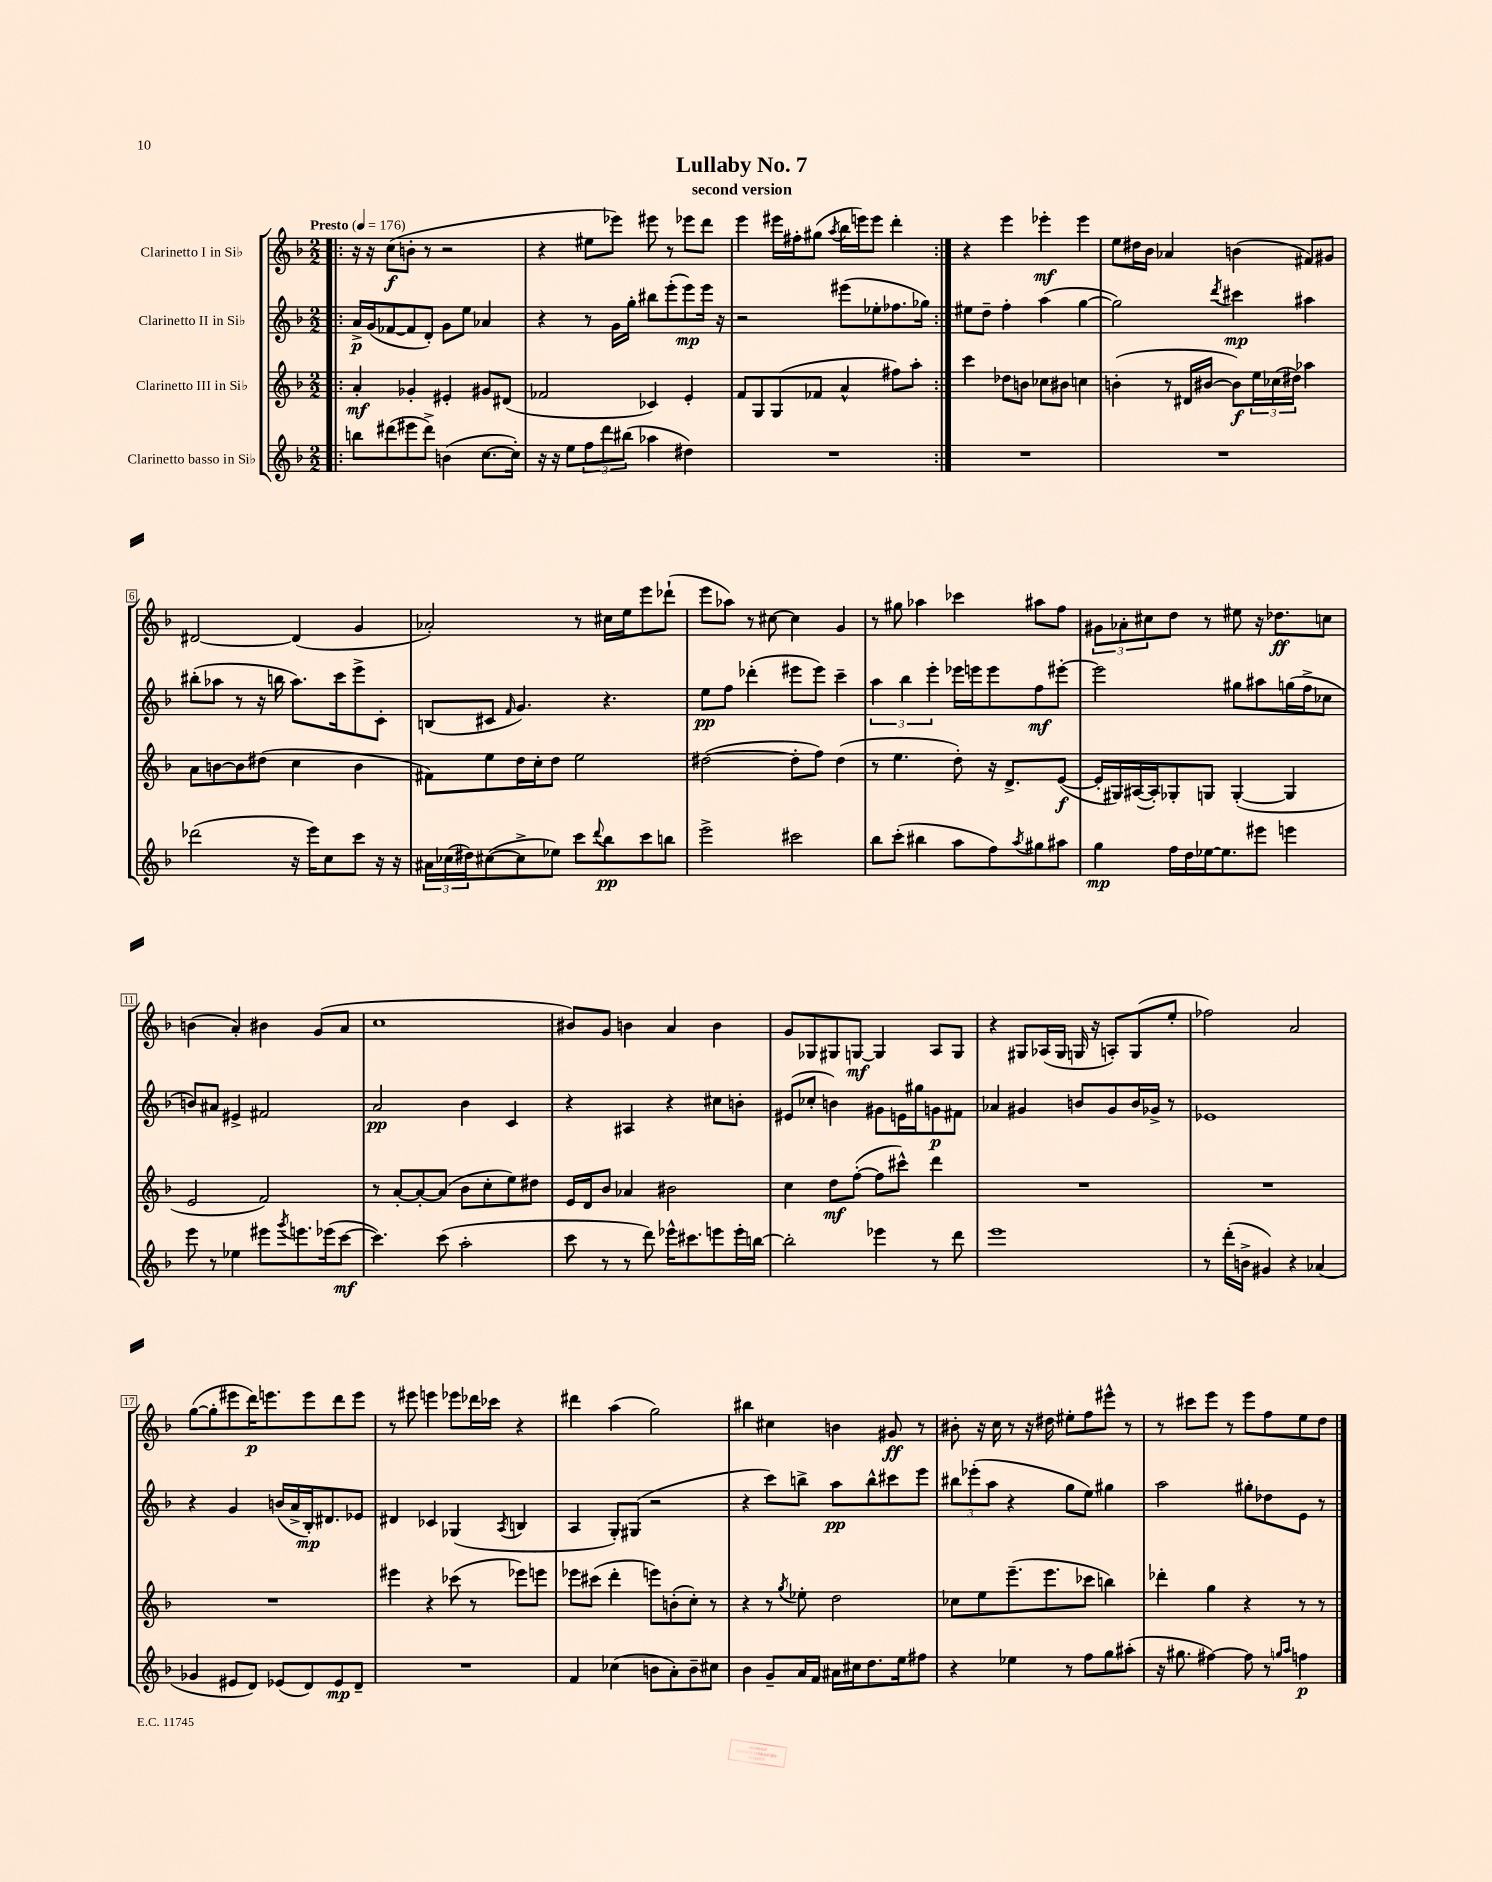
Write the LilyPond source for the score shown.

\header { title = "Lullaby No. 7" subtitle = "second version" }
<<
\new StaffGroup <<
\new Staff = "s0" \with { instrumentName = "Clarinetto I in Sib" } {
    \clef treble \key f \major \numericTimeSignature \time 2/2 \tempo "Presto" 4 = 176
    \repeat volta 2 { \bar ".|:" r16 r16 c''8\f( b'8-. r8 r2 |
    r4 eis''8 ees'''8) eis'''8 r8 ees'''8 d'''8 |
    e'''4 eis'''16 fis''16-. gis''8( \acciaccatura { a''8 } bes''16 e'''16) e'''8 d'''4-. | }
    r4 e'''4 ees'''4-.\mf ees'''4 |
    e''8 dis''16 bes'16 aes'4 b'4( fis'8) gis'8 |
    dis'2~ dis'4( g'4 |
    aes'2-.) r8 cis''16 e''16 e'''8 des'''8-!( |
    e'''8 aes''8) r8 cis''8~ cis''4 g'4 |
    r8 gis''8 aes''4 ces'''4 ais''8 f''8 |
    \tuplet 3/2 { gis'8 aes'8-. cis''8 } d''8 r8 eis''8 r16 des''8.\ff c''8 |
    b'4( a'4-.) bis'4 g'8( a'8 |
    c''1 |
    bis'8) g'8 b'4 a'4 b'4 |
    g'8 ges8 gis8 g8~\mf g4 a8 g8 |
    r4 gis8 aes16( gis16 g16 r16 a8-.) g8( e''8-. |
    fes''2) a'2 |
    g''8~( g''8-. eis'''8 d'''16\p) e'''8. e'''8 d'''8 e'''8 |
    r8 eis'''8 e'''4 ees'''8 des'''16 ces'''16 r4 |
    dis'''4 a''4( g''2) |
    bis''4 cis''4 b'4 gis'8\ff r8 |
    bis'8-. r16 c''16 r8 r16 dis''16 eis''8-. f''8 eis'''8-^ r8 |
    r8 cis'''8 e'''8 r8 e'''8 f''8 e''8 d''8 \bar "|." |
}
\new Staff = "s1" \with { instrumentName = "Clarinetto II in Sib" } {
    \clef treble \key f \major \numericTimeSignature \time 2/2
    \repeat volta 2 { \bar ".|:" a'16->\p g'16( fes'8~ fes'8 d'8-.) g'8 e''8 aes'4 |
    r4 r8 g'16 g''16-. bis''8 e'''8-.( e'''8\mp) e'''16 r16 |
    r2 eis'''8( ees''8-. fes''8. ges''16) | }
    eis''8 d''8-- f''4-. a''4( g''4~ |
    g''2) \acciaccatura { d'''8 } cis'''4\mp ais''4 |
    bis''8-.( aes''8 r8 r16 b''16 aes''8.) c'''16 e'''8-> c'8-. |
    b8( cis'8 \grace { f'16 } g'4.) r4. |
    e''8\pp f''8 des'''4-.( eis'''8 eis'''8) c'''4-- |
    \tuplet 3/2 { a''4 bes''4 e'''4-. } ees'''16 e'''16 e'''8 f''8\mf eis'''8~-. |
    eis'''2 gis''8 ais''8 g''16( f''16-> ces''8 |
    b'8) ais'8 eis'4-> fis'2 |
    a'2\pp bes'4 c'4 |
    r4 ais4 r4 cis''8 b'8-. |
    eis'8( ces''8-. b'4) gis'8 e'16 gis''16 g'8\p fis'8 |
    aes'4 gis'4 b'8 gis'8 b'16 ges'16-> r8 |
    ees'1 |
    r4 g'4 b'16( a'16-> bes16-.\mp) dis'8. ees'8 |
    dis'4 ces'4 ges4( \acciaccatura { a8 } b4 |
    a4 g8-.) gis8( r2 |
    r4 c'''8) b''8-> a''8\pp b''8-^ cis'''8 e'''8 |
    \tuplet 3/2 { bis''8 ees'''8-.( a''8 } r4 g''8 e''8) gis''4 |
    a''2 gis''8-. des''8 e'8 r8 \bar "|." |
}
\new Staff = "s2" \with { instrumentName = "Clarinetto III in Sib" } {
    \clef treble \key f \major \numericTimeSignature \time 2/2
    \repeat volta 2 { \bar ".|:" a'4-.\mf ges'4-. eis'4-. gis'8 dis'8( |
    fes'2 ces'4) e'4-. |
    f'8 g8 g8( fes'8 a'4-^ fis''8) a''8-. | }
    c'''4 des''8 b'8 ces''8 bis'8 c''4 |
    b'4-.( r8 dis'16 bis'16~ bis'8\f) \tuplet 3/2 { e''16 ces''16( dis''16) } aes''4 |
    a'8 b'8~ b'8 dis''8( c''4 b'4 |
    fis'8) e''8 d''16 c''16-. d''8 e''2 |
    dis''2~( dis''8-. f''8) dis''4( |
    r8 e''4. d''8-.) r16 d'8.-> e'8~\f( |
    e'16-. gis16) ais16~( ais16-.) ges8-. g8 g4~-.( g4 |
    e'2 f'2) |
    r8 a'8~-. a'8~-. a'8( bes'8 c''8-. e''8) dis''8 |
    e'16 d'16 bes'8 aes'4 bis'2 |
    c''4 d''8\mf f''8~-.( f''8 cis'''8-^) d'''4 |
    R1 |
    R1 |
    R1 |
    eis'''4 r4 ces'''8( r8 ees'''8) e'''8 |
    ees'''8 cis'''8( d'''4-. e'''8) b'8-.( c''8-.) r8 |
    r4 r8 \acciaccatura { g''8 } ees''8-. d''2 |
    ces''8 e''8 e'''8.--( e'''8. ces'''8 b''4) |
    des'''4-. g''4 r4 r8 r8 \bar "|." |
}
\new Staff = "s3" \with { instrumentName = "Clarinetto basso in Sib" } {
    \clef treble \key f \major \numericTimeSignature \time 2/2
    \repeat volta 2 { \bar ".|:" b''8 dis'''8( eis'''8 dis'''8->) b'4( c''8.~ c''16-.) |
    r16 r16 e''8 \tuplet 3/2 { f''8 d'''8 bis''8( } aes''4 dis''4) |
    R1 | }
    R1 |
    R1 |
    des'''2( r16 e'''16) c''8 c'''8 r16 r16 |
    \tuplet 3/2 { ais'16 ces''16( dis''16) } cis''8~( cis''8-> ees''8) c'''8 \appoggiatura { d'''8 } bes''8\pp c'''8 b''8 |
    e'''2-> cis'''2 |
    bes''8 c'''8-.( bis''4 a''8 f''8) \acciaccatura { a''8 } gis''8 ais''8 |
    g''4\mp f''16 d''16 ees''16~ ees''8. eis'''8 e'''4 |
    e'''8 r8 ees''4 eis'''8 \acciaccatura { g'''8 } e'''8. ees'''16( c'''8~\mf |
    c'''4.) c'''8( a''2-. |
    c'''8 r8 r8 d'''8) ees'''16-^ cis'''8. e'''8 e'''16-. b''16~ |
    b''2-. ees'''4 r8 d'''8 |
    e'''1 |
    r8 d'''16-.( b'16-> gis'4) r4 aes'4( |
    ges'4 eis'8 d'8) ees'8( d'8) ees'8\mp d'8-- |
    R1 |
    f'4 ces''4( b'8 a'8-.) b'8-- cis''8 |
    bes'4 g'8-- a'16 f'16 ais'16 cis''16 d''8. e''16 fis''8 |
    r4 ees''4 r8 f''8 g''8 ais''8-.( |
    r16 gis''8. fis''4~) fis''8 r8 \grace { g''16 a''16 } f''4\p \bar "|." |
}
>>
>>
\layout { \context { \Score \override BarNumber.stencil = #(make-stencil-boxer 0.1 0.3 ly:text-interface::print) } }
